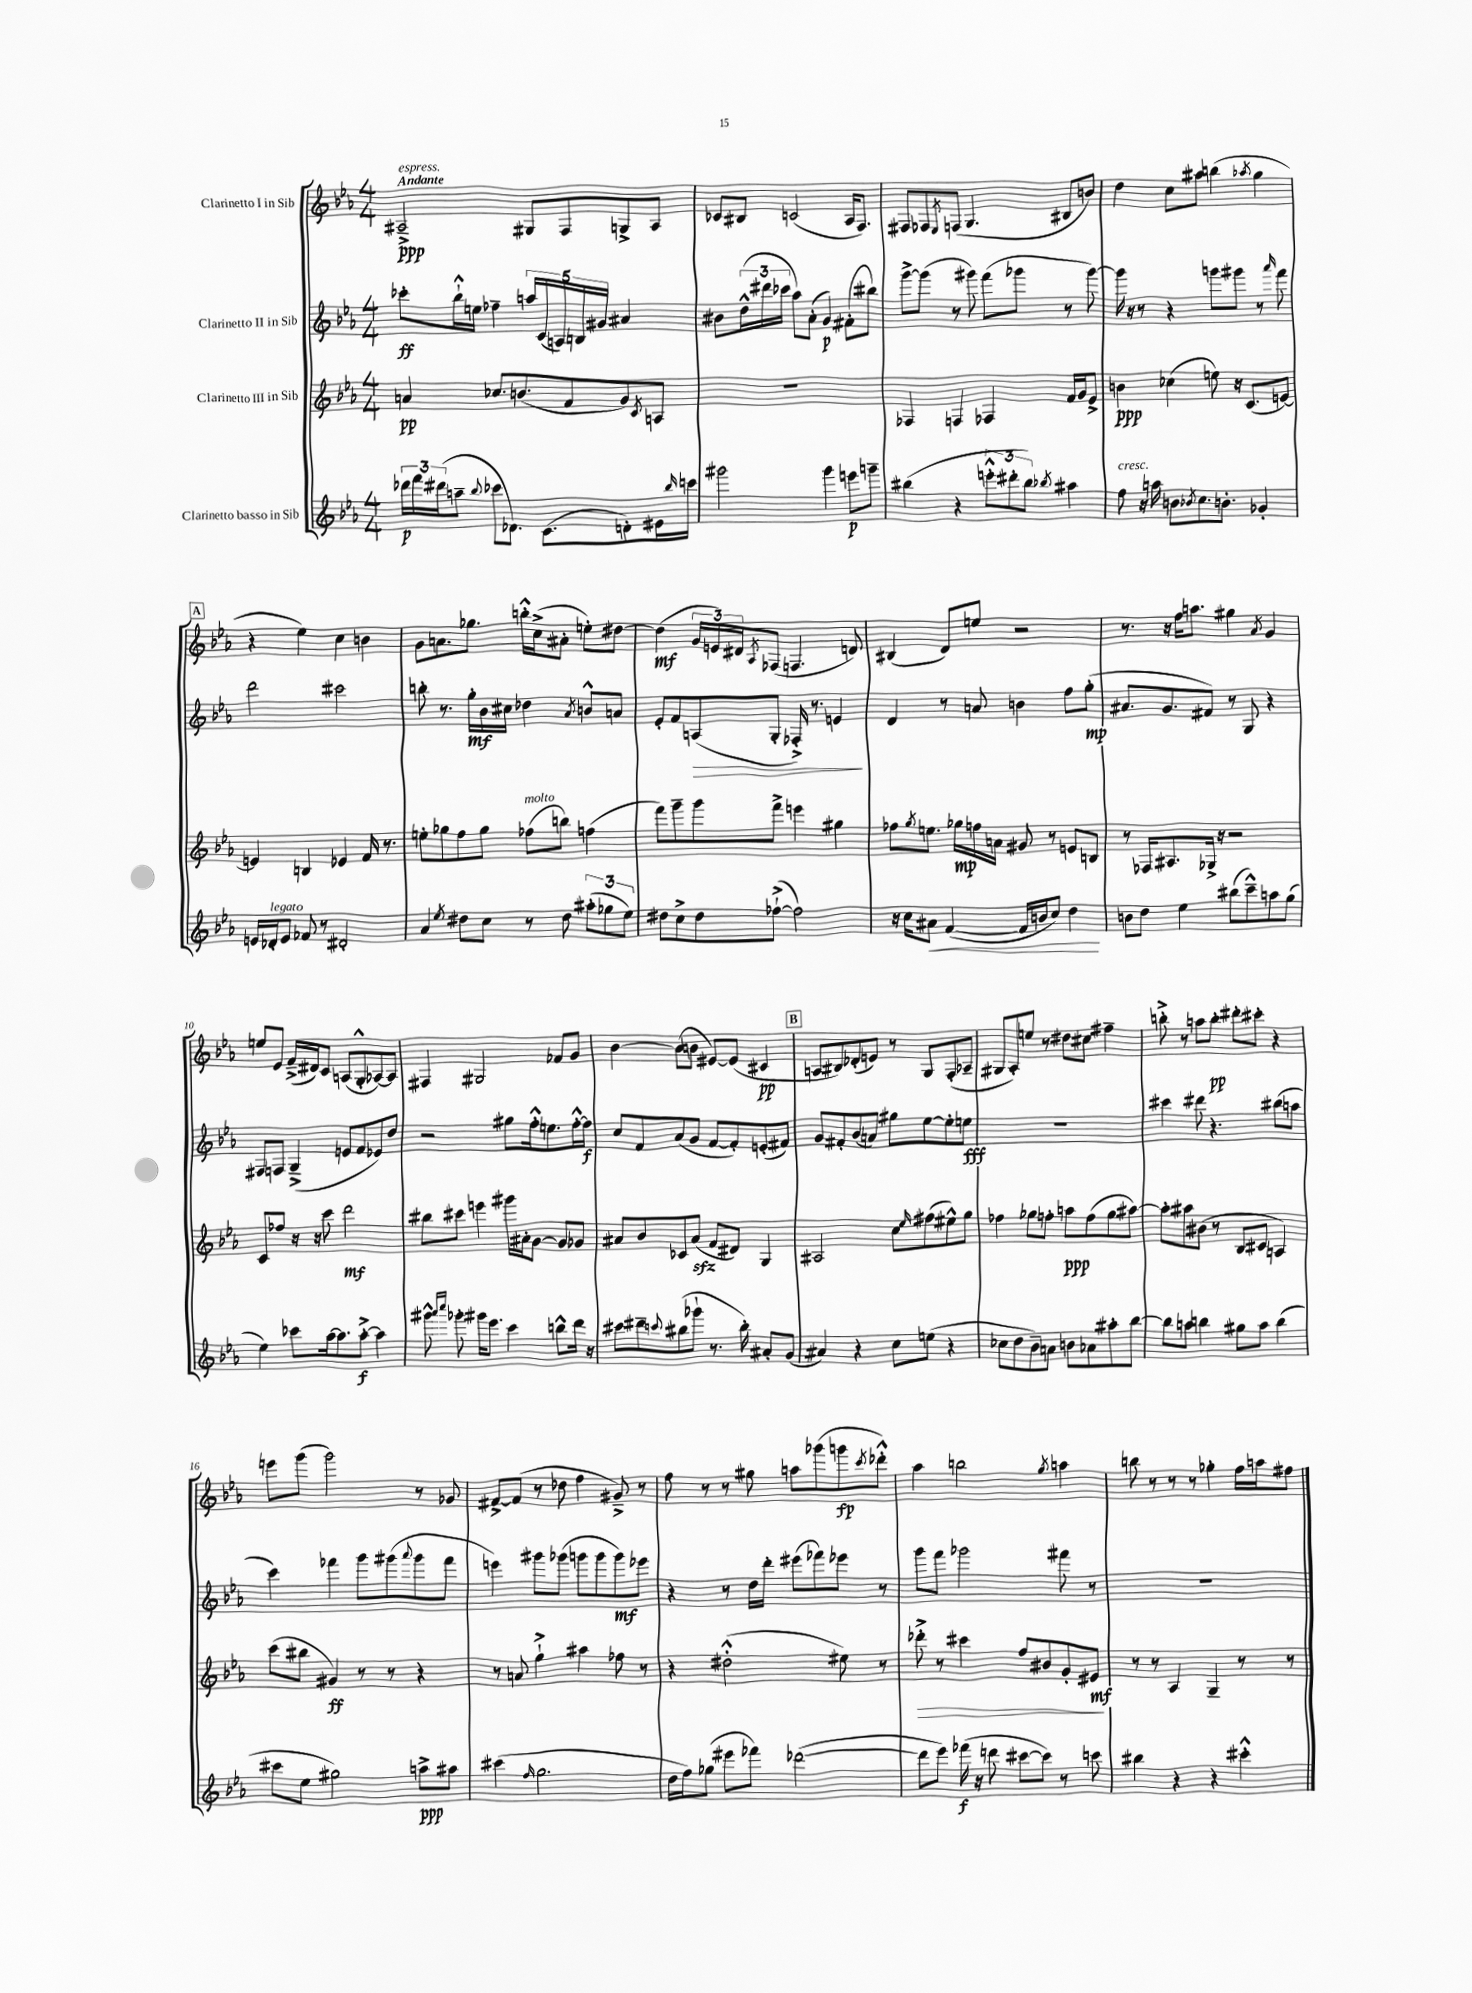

**kern	**kern	**kern	**kern
*staff4	*staff3	*staff2	*staff1
*clefG2	*clefG2	*clefG2	*clefG2
*k[b-e-a-]	*k[b-e-a-]	*k[b-e-a-]	*k[b-e-a-]
*M4/4	*M4/4	*M4/4	*M4/4
24ddd-	4a	8ccc-'	2A#~^
24fff	.	.	.
(24ddd#	.	.	.
8aa~	.	16bb-`^^	.
.	.	16ee	.
8qqbb-	.	.	.
8ccc-	8.cc-	4ff-~	.
8.d-)	.	.	.
.	(8.b	.	.
.	.	20aa	8G#
.	.	(20c	.
(8.c	.	.	.
.	.	20A)	.
.	8f	.	8F
.	.	20B	.
.	.	20g#	.
8d')	8g)	4a#	8G^
.	8qc	.	.
16e#	8A	.	8A#
16qqbb-	.	.	.
16ccc	.	.	.
=	=	=	=
2ggg#	1r	8b#	8c-
.	.	(24dd^^	8B#
.	.	24ddd#	.
.	.	24ccc-	.
.	.	8aa-)	(2c
.	.	(8a-'	.
4ggg#	.	4g)	.
8eee	.	(8f#'	16A-
.	.	.	8.F)
8ggg~	.	8bb#)	.
=	=	=	=
(4bb#	4F-	[8ggg^	8F#
.	.	(8ggg]	8F-
.	.	.	8qE-
4r	4F	8r	(8F
.	.	8ggg#)	4.G
12eee'^^	4F-	(8fff	.
12ddd#'	.	.	.
.	.	8ggg-	.
12bb#)	.	.	.
8qbb-	.	.	.
4aa#	16f	8r	8B#
.	16g	.	.
.	8e-^	[8ggg-)	8b)
=	=	=	=
8ff	4b	16ggg-]	4dd
.	.	16r	.
16r	.	8r	.
16aa	.	.	.
8b	(4cc-	4r	8cc
8qb-	.	.	.
8.cc	.	.	8aa#
.	8ee)	8ggg	(4bb
8.b'	.	.	.
.	16r	8ggg#	.
.	(8.c	.	.
.	.	.	8qaa-
4g-'	.	8r	4gg
.	.	16qqaaa-	.
.	[8e)	8fff	.
=	=	=	=
16e	4e]	2ddd	4r
16d-'	.	.	.
8e	.	.	.
8f-	4B	.	4ee-)
8r	.	.	.
2d#'	4e-	2ccc#	4cc
.	16f	.	4b
.	8.r	.	.
=	=	=	=
4a-	8ee'	8bb'	8g
.	8gg-	8.r	8.a
8qee-	.	.	.
8dd#	8ff	.	.
.	.	16gg'	8.gg-
8cc	8gg-	16b-	.
.	.	16cc#	.
8r	(8ff-	4dd-	16bb'^^
.	.	.	(16cc^
8dd#	8bb)	.	8a#'
.	.	8qa-	.
(12aa#'	(4ff	8b^^	8ee')
12gg-	.	.	.
.	.	8a	[8dd#
12ee-)	.	.	.
=	=	=	=
8dd#	8fff)	8e-'	(4dd#]
8cc^	8ggg~	8f	.
8dd#	8ggg	(8A	24g
.	.	.	24e)
.	.	.	24d#
.	.	.	8qA-
([8ff-`^	8fff^	8G'	(8F-
2ff-])	4eee	16F-'^)	4.F
.	.	8.r	.
.	4gg#	4e	.
.	.	.	8d)
=	=	=	=
16r	8ff-	4d	(4B#
16cc	.	.	.
.	8qgg	.	.
8a#	8.ee	.	.
([4f	.	8r	8d)
.	16gg-	.	.
.	16ff	8a	8ee
.	16a	.	.
16f]	8g#	4b	2r
16b	.	.	.
8cc)	8r	.	.
4dd	8e	8ff	.
.	8B	(8gg'	.
=	=	=	=
8b	8r	8.a#	8.r
8dd	16F-	.	.
.	8.A#	8.g	16r
4ee-	.	.	16ff
.	.	.	8.aa
.	16G-^	8f#)	.
.	16r	.	.
(8bb#	2r	8r	4gg#
8ccc~^^)	.	8G	.
.	.	.	8qa-
8aa	.	4r	4g
(8gg	.	.	.
=	=	=	=
4ee-)	8c	8F#	8ee
.	8ff-	8F	8e-
8ccc-	16r	(4G~^	(16f~^
.	16r	.	16d#)
[16aa-	8ccc	.	8c
8.aa-]	.	.	.
.	2ddd	8e	(8A
[8aa-'^	.	8f	8G'^^
4aa-]	.	8e-)	[8A-)
.	.	8dd	8A-]
=	=	=	=
8ggg#^^	8bb#	2r	4F#
16qqaaa-	.	.	.
16qqcccc	.	.	.
8ggg-'	8ccc#	.	.
16ggg#	4eee	.	2G#
8.eee-	.	.	.
4ccc	16ggg#	8gg#	.
.	16a#'	.	.
.	[8g	16ff'^^	.
.	.	8.ee	.
8bb^^	8g]	.	8f-
16ddd	8g-	[16ff'^^	8g
16r	.	16ff]	.
=	=	=	=
8ccc#	8a#	8cc	[4b-
8ddd#~	8b-	8f	.
8qqccc	.	.	.
(8bb#	8c-	(8a-	(8b-]
8ggg-`	(8a#	8g	8b
8.r	8f	[8f	[8e#)
.	8d#)	8f'])	(8e#]
16bb#')	.	.	.
8a#'	4G	(8e'	4c#
(8g	.	8f#)	.
=	=	=	=
4a#)	2A#	8g	8A
.	.	8f#'	8B#)
4r	.	(8b-	(8d-'
.	.	8a)	8e)
8cc	8cc	8gg#	8r
.	16qqee-	.	.
(8ee	(8ff#	[8ee-	8G
4r	8ee#^^)	8ee-']	(8F'
.	8gg	8ee	8A-~
=	=	=	=
8cc-	4ff-	1r	8G#
8dd	.	.	8A-')
8b-~)	8gg-	.	8ee
8a	8ff'	.	8r
8b	8aa	.	8dd#
8a-	(8ff	.	8cc#
8aa#'	8gg-	.	4ff#~
[8bb-	[8aa#)	.	.
=	=	=	=
8bb-]	8aa#']	4ccc#	8bb'^
8aa	8aa#	.	8r
4bb	(8b#	8ddd#	8aa
.	8r	4.r	8bb'
8gg#	8B-	.	8ddd#'
8aa	8c#	.	8ccc#'
(4bb	4A)	(8bb#	4r
.	.	8aa	.
=	=	=	=
8ccc#	(8ccc	4ccc)	8eee
8ee-	8bb#	.	(8ggg
2gg#)	4g#)	4fff-	2ggg)
.	8r	8ggg	.
.	8r	(8ggg#	.
.	.	8qqaaa-	.
8aa^	4r	8ggg#	8r
8aa#	.	8fff-	8g-
=	=	=	=
(4ccc#	8r	4eee)	[8f#^
.	8a	.	(8f#]
16qqff	.	.	.
2.gg	4gg`^	8ggg#	8r
.	.	(8ggg-	8dd-
.	4aa#	8ggg	4ff
.	.	8ggg	.
.	8ff-	8ggg)	8g#~^)
.	8r	8eee-	8r
=	=	=	=
16dd	4r	4r	8ff
16ff)	.	.	.
(8gg-	.	.	8r
8eee#	(2dd#'^^	8r	8r
8fff-)	.	16dd	8gg#
.	.	16ddd'	.
([2ddd-	.	(8eee#	8aa
.	.	8fff-)	(8ggg-
.	8ee#)	8eee-	8ggg
.	.	.	8qccc
.	8r	8r	8ddd-'^^)
=	=	=	=
8ddd-]	8ddd-'^	8ggg	4aa-
8eee-)	8r	8fff	.
(16fff-	4ccc#	2ggg-	2bb
16r	.	.	.
8ddd	.	.	.
[8ccc#	8ff	.	.
8ccc#])	8b#	.	.
.	.	.	8qgg
8r	8g'	8fff#	4aa
8ccc	8e#	8r	.
=	=	=	=
4bb#	8r	1r	8bb
.	8r	.	8r
4r	4A-	.	8r
.	.	.	8r
4r	4G~	.	4gg-'
4ccc#'^^	8r	.	16ff
.	.	.	16aa
.	8r	.	8ff#
==	==	==	==
*-	*-	*-	*-
